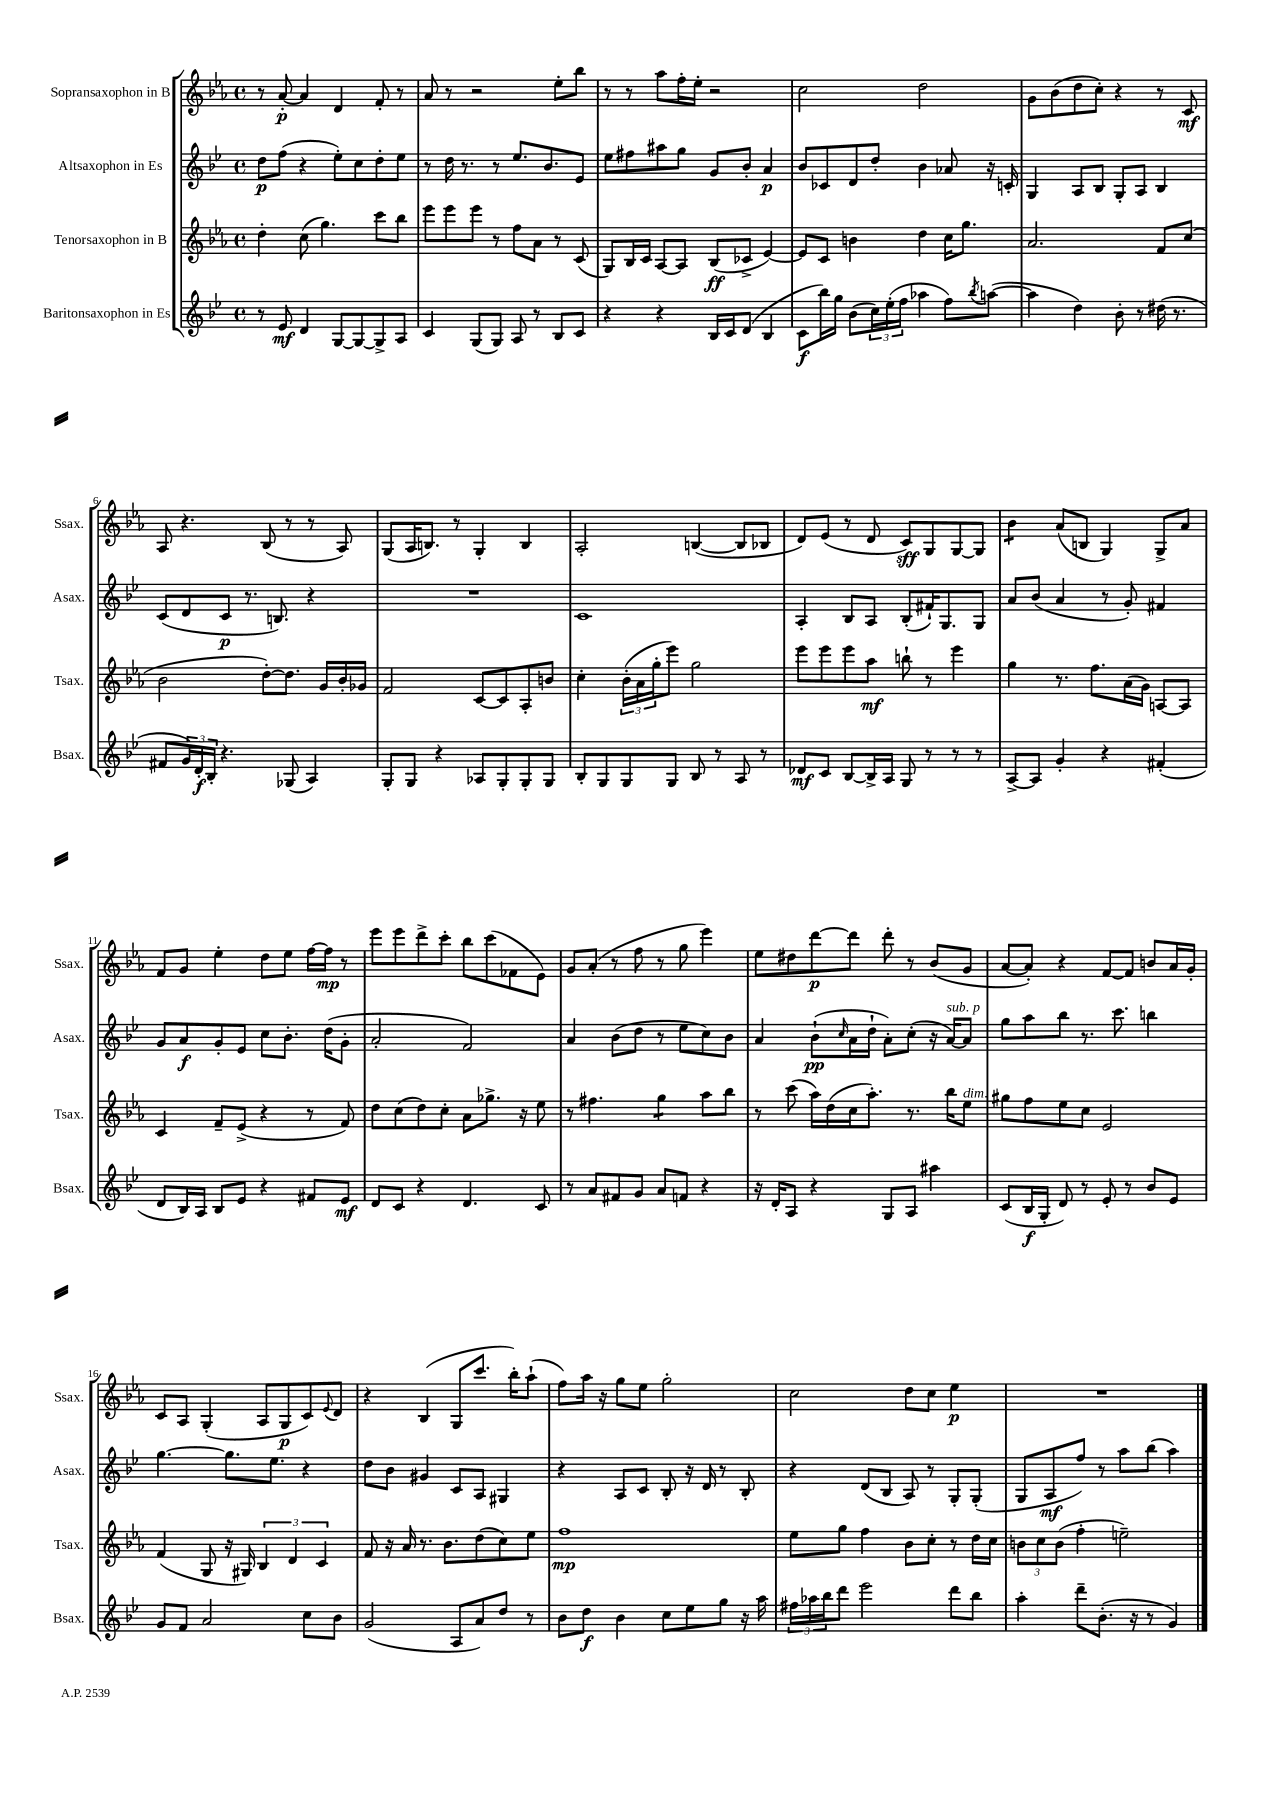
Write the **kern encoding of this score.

**kern	**kern	**kern	**kern
*staff4	*staff3	*staff2	*staff1
*clefG2	*clefG2	*clefG2	*clefG2
*k[b-e-]	*k[b-e-a-]	*k[b-e-]	*k[b-e-a-]
*M4/4	*M4/4	*M4/4	*M4/4
*met(c)	*met(c)	*met(c)	*met(c)
8r	4dd'	8dd	8r
8e-	.	(8ff	[8a-'
4d	(8cc	4r	4a-]
.	4.gg)	.	.
[8G	.	8ee-')	4d
8G_	.	8cc	.
8G^]	8ccc	8dd'	8f'
8A	8bb-	8ee-	8r
=	=	=	=
4c	8eee-	8r	8a-
.	8eee-	16dd	8r
.	.	8.r	.
(8G	8eee-	.	2r
8G)	8r	8r	.
8A	8ff	8.ee-	.
8r	8a-	.	.
.	.	8.b-	.
8B-	8r	.	8ee-'
8c	(8c	8e-	8bb-
=	=	=	=
4r	8G)	8ee-	8r
.	16B-	8ff#	8r
.	16c	.	.
4r	[8A-	8aa#	8aa-
.	8A-]	8gg	16ff'
.	.	.	16ee-'
16B-	(8B-	8g	2r
16c	.	.	.
(8d	8c-^	8b-'	.
4B-	[4e-)	4a	.
=	=	=	=
8c	8e-]	8b-	2cc
16bb-)	8c	8c-	.
16gg	.	.	.
(8b-	4b	8d	.
24cc)	.	8dd'	.
(24ee-'	.	.	.
24ff	.	.	.
4aa-	4dd	4b-	2dd
8ff)	16cc	8a-	.
.	8.gg	.	.
8qbb-	.	.	.
([8aa	.	16r	.
.	.	16c'	.
=	=	=	=
4aa]	2.a-	4G	8g
.	.	.	(8b-
4dd)	.	8A	8dd
.	.	8B-	8cc')
8b-'	.	8G'	4r
8r	.	8A	.
(16dd#	8f	4B-	8r
8.r	.	.	.
.	(8cc	.	8c
=	=	=	=
8f#	2b-	(8c	8A-
24g)	.	8d	4.r
24d'	.	.	.
24B-'	.	.	.
4.r	.	8c	.
.	.	8.r	.
.	[8dd')	.	(8B-
.	.	8.B)	.
(8G-	8.dd]	.	8r
4A)	.	4r	8r
.	16g	.	.
.	16b-'	.	8A-)
.	16g-	.	.
=	=	=	=
8G'	2f	1r	(8G
8G	.	.	16A-
.	.	.	8.B)
4r	.	.	.
.	.	.	8r
8A-	[8c	.	4G'
8G'	8c]	.	.
8G'	8A-'	.	4B
8G	8b	.	.
=	=	=	=
8B-'	4cc'	1c	2A-'
8G	.	.	.
8G	(24b-'	.	.
.	24a-	.	.
.	24gg'	.	.
8G	8eee-)	.	.
8B-	2gg	.	([4B
8r	.	.	.
8A	.	.	8B]
8r	.	.	8B-
=	=	=	=
8d-	8eee-	4A'	8d)
8c	8eee-	.	(8e-
[8B-	8eee-	8B-	8r
16B-^]	8aa-	8A	8d
16A	.	.	.
8G	8bb`	(8B-'	8c)
8r	8r	16f#`)	8G
.	.	8.G	.
8r	4eee-	.	[8G
8r	.	8G	8G]
=	=	=	=
[8A^	4gg	8a	4b-
8A]	.	(8b-	.
4g'	8.r	4a	(8a-
.	.	.	8B
.	8.ff	.	.
4r	.	8r	4G)
.	(16a-	8g')	.
.	16g)	.	.
(4f#'	[8A	4f#	8G^
.	8A]	.	8a-
=	=	=	=
8d	4c	8g	8f
16B-)	.	8a	8g
16A	.	.	.
8B-	8f~	8g'	4ee-'
8e-	(8e-^	8e-	.
4r	4r	8cc	8dd
.	.	8.b-'	8ee-
8f#	8r	.	[16ff
.	.	(16dd	16ff]
8e-	8f)	8g'	8r
=	=	=	=
8d	8dd	2a'	8eee-
8c	(8cc	.	8eee-
4r	8dd)	.	8ddd^
.	8cc'	.	8ccc'
4.d	8a-	2f)	8bb-
.	8.gg-^	.	(8ccc
.	.	.	8f-
.	16r	.	.
8c	8ee-	.	8e-)
=	=	=	=
8r	8r	4a	8g
8a	4.ff#	.	(8a-'
8f#	.	(8b-	8r
8g	.	8dd	8ff
8a	4gg	8r	8r
8f	.	8ee-	8gg
4r	8aa-	8cc)	4eee-)
.	8bb-	8b-	.
=	=	=	=
16r	8r	4a	8ee-
16d'	.	.	.
8A	(8ccc	.	8dd#
4r	16aa-)	(8b-`	[8ddd
.	(16dd	.	.
.	.	16qqcc	.
.	16cc	16a	8ddd]
.	8.aa-')	16dd`	.
8G	.	8a')	8ddd'
8A	8.r	(8cc'	8r
4aa#	.	16r	(8b-
.	16bb-	[16a)	.
.	8ee-	8a]	8g
=	=	=	=
(8c	8gg#	8gg	[8a-
16B-	8ff	8aa	8a-'])
16G'	.	.	.
8d)	8ee-	8bb-	4r
8r	8cc	8.r	.
8e-'	2e-	.	[8f
.	.	8.ccc	.
8r	.	.	8f]
8b-	.	4bb	8b
8e-	.	.	16a-
.	.	.	16g'
=	=	=	=
8g	(4f	[4.gg	8c
8f	.	.	8A-
2a	8G	.	(4G'
.	16r	8.gg]	.
.	16G#)	.	.
.	6B-	.	8A-
.	.	8.ee-	.
.	.	.	8G
.	6d	.	.
8cc	.	4r	8c)
.	6c	.	.
.	.	.	8qqe-
8b-	.	.	8d
=	=	=	=
(2g	8f	8dd	4r
.	16r	8b-	.
.	16a-	.	.
.	8.r	4g#	(4B-
.	8.b-	.	.
8A	.	8c	8G
8a)	(8dd	8A	8.ccc
8dd	8cc)	4G#	.
.	.	.	16bb-')
8r	8ee-	.	(8aa-`
=	=	=	=
8b-	1ff	4r	8ff)
8dd	.	.	16aa-
.	.	.	16r
4b-	.	8A	8gg
.	.	8c	8ee-
8cc	.	8B-'	2gg'
8ee-	.	16r	.
.	.	16d	.
8gg	.	8r	.
16r	.	8B-'	.
16aa	.	.	.
=	=	=	=
24ff#	8ee-	4r	2cc
24aa-	.	.	.
24bb-	.	.	.
8ddd	8gg	.	.
2eee-	4ff	(8d	.
.	.	8B-	.
.	8b-	8A)	8dd
.	8cc'	8r	8cc
8ddd	8r	8G'	4ee-
8bb-	16dd	(8G'	.
.	16cc	.	.
=	=	=	=
4aa'	12b	8G	1r
.	12cc	.	.
.	.	8A	.
.	(12b	.	.
8ddd~	4ff'	8ff)	.
(8.b-'	.	8r	.
.	2ee~)	8aa	.
16r	.	.	.
8r	.	(8bb-	.
4g)	.	4aa)	.
==	==	==	==
*-	*-	*-	*-
